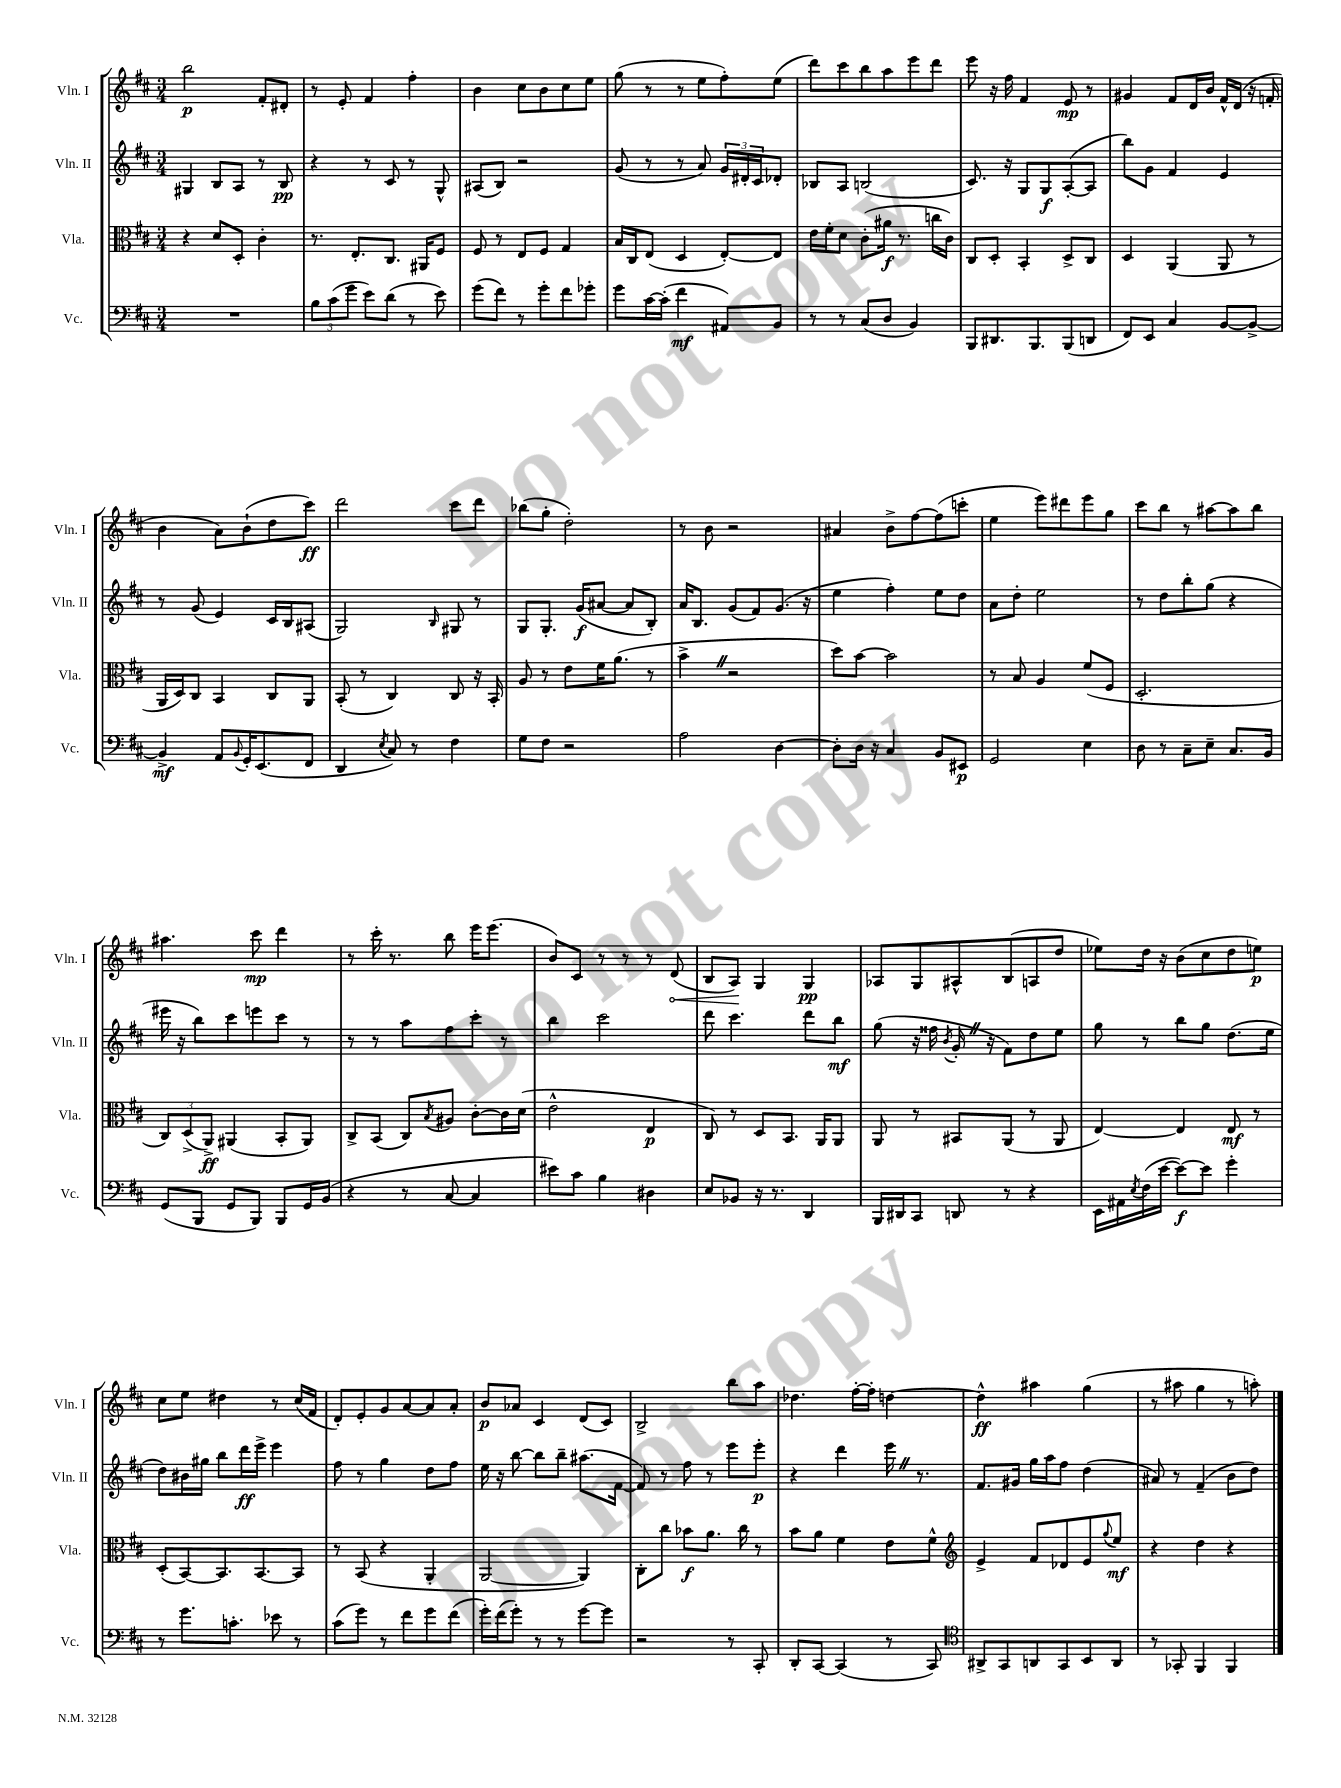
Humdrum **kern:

**kern	**dynam	**kern	**dynam	**kern	**dynam	**kern	**dynam
*part4	*part4	*part3	*part3	*part2	*part2	*part1	*part1
*staff4	*staff4	*staff3	*staff3	*staff2	*staff2	*staff1	*staff1
*I"Vc.	*	*I"Vla.	*	*I"Vln. II	*	*I"Vln. I	*
*I'Vc.	*	*I'Vla.	*	*I'Vln. II	*	*I'Vln. I	*
*clefF4	*	*clefC3	*	*clefG2	*	*clefG2	*
*k[f#c#]	*	*k[f#c#]	*	*k[f#c#]	*	*k[f#c#]	*
*M3/4	*	*M3/4	*	*M3/4	*	*M3/4	*
=6	=6	=6	=6	=6	=6	=6	=6
2.r	.	4r	.	4G#X/	.	2bb\	p
.	.	8d/L	.	8B/L	.	.	.
.	.	8D'/J	.	8A/J	.	.	.
.	.	4c#'\	.	8r	.	8f#'/L	.
.	.	.	.	8B/	pp	8d#X'/J	.
=7	=7	=7	=7	=7	=7	=7	=7
12B\L	.	8.r	.	4r	.	8r	.
(12c#\	.	.	.	.	.	.	.
.	.	.	.	.	.	8e'/	.
12g\J	.	.	.	.	.	.	.
.	.	8.E'/L	.	.	.	.	.
8e\L)	.	.	.	8r	.	4f#/	.
(8d\J	.	8.C#/J	.	8c#/	.	.	.
8r	.	.	.	8r	.	4ff#'\	.
.	.	16AA#X/KL	.	.	.	.	.
8e\)	.	8F#/J	.	8G^^/	.	.	.
=8	=8	=8	=8	=8	=8	=8	=8
(8g\L	.	8F#/	.	(8A#X/L	.	4b\	.
8f#\J)	.	8r	.	8B/J)	.	.	.
8r	.	8E/L	.	2r	.	8cc#\L	.
8g'\L	.	8F#/J	.	.	.	8b\	.
8f#\	.	4G/	.	.	.	8cc#\	.
8g-X'\J	.	.	.	.	.	8ee\J	.
=9	=9	=9	=9	=9	=9	=9	=9
8g\L	.	16B/LL	.	(8g/	.	(8gg\	.
.	.	16C#/J	.	.	.	.	.
[16c#\L	.	(8E/J	.	8r	.	8r	.
(16c#'\JJ]	.	.	.	.	.	.	.
4f#\	mf	4D/	.	8r	.	8r	.
.	.	.	.	8a/)	.	8ee\L	.
8AA#X/L)	.	[8E'/L)	.	24g/LL	.	8ff#'\)	.
.	.	.	.	24d#X'/	.	.	.
.	.	.	.	24c#/J	.	.	.
8BB/J	.	8E/J]	.	8d-X'/J	.	(8ee\J	.
=10	=10	=10	=10	=10	=10	=10	=10
8r	.	16e\LL	.	8B-X/L	.	8ddd\L)	.
.	.	16f#'\J	.	.	.	.	.
8r	.	8d\J	.	8A/J	.	8ccc#\	.
(8C#/L	.	(8c#'\L	.	(2Bn/	.	8bb\	.
8D/J	.	16a#X\Jk	f	.	.	8aa\	.
.	.	8.r	.	.	.	.	.
4BB/)	.	.	.	.	.	8eee\	.
.	.	16ccn\LL	.	.	.	8ddd\J	.
.	.	16c#\JJ)	.	.	.	.	.
=11	=11	=11	=11	=11	=11	=11	=11
8BBB/L	.	8C#/L	.	8.c#/)	.	8eee\	.
8.DD#X/	.	8D'/J	.	.	.	16r	.
.	.	.	.	16r	.	16ff#\	.
.	.	4BB'/	.	8G/L	.	4f#/	.
8.BBB/	.	.	.	.	.	.	.
.	.	.	.	8G/	f	.	.
(8BBB/	.	8D^/L	.	([8A'/	.	8e/	mp
8DDn/J	.	8C#/J	.	8A/J]	.	8r	.
=12	=12	=12	=12	=12	=12	=12	=12
8FF#/L)	.	4D/	.	8bb\L)	.	4g#X/	.
8EE/J	.	.	.	8g\J	.	.	.
4C#/	.	(4AA/	.	4f#/	.	8f#/L	.
.	.	.	.	.	.	16d/L	.
.	.	.	.	.	.	16b/JJ	.
[8BB/L	.	8AA/	.	4e/	.	16f#^^/LL	.
.	.	.	.	.	.	(16d/JJ	.
8BB^/J_	.	8r	.	.	.	16r	.
.	.	.	.	.	.	16fn'/	.
!!LO:LB:g=z
=13	=13	=13	=13	=13	=13	=13	=13
4BB^/]	mf	16AA/LL	.	8r	.	4b\	.
.	.	16D/J)	.	.	.	.	.
.	.	8C#/J	.	(8g/	.	.	.
8AA/L	.	4BB/	.	4e/)	.	8a\L)	.
8qqBB/	.	.	.	.	.	.	.
16GG'/K	.	.	.	.	.	(8b`\	.
(8.EE/	.	.	.	.	.	.	.
.	.	8C#/L	.	16c#/LL	.	8dd\	.
.	.	.	.	16B/J	.	.	.
8FF#/J	.	8AA/J	.	(8A#X/J	.	8ccc#\J)	ff
=14	=14	=14	=14	=14	=14	=14	=14
4DD/	.	(8BB'/	.	2G/)	.	2ddd\	.
.	.	8r	.	.	.	.	.
8qE/	.	.	.	.	.	.	.
8C#/)	.	4C#/)	.	.	.	.	.
8r	.	.	.	.	.	.	.
.	.	.	.	16qqB/	.	.	.
4F#\	.	8C#/	.	8G#X/	.	8ccc#\L	.
.	.	16r	.	8r	.	8ddd\J	.
.	.	16BB'/	.	.	.	.	.
=15	=15	=15	=15	=15	=15	=15	=15
8G\L	.	8A/	.	8G/L	.	(8bb-X\L	.
8F#\J	.	8r	.	8.G'/J	.	8gg'\J	.
2r	.	8e\L	.	.	.	2dd'\)	.
.	.	.	.	(16g/KL	f	.	.
.	.	16f#\K	.	[8a#X/J	.	.	.
.	.	(8.a\J	.	.	.	.	.
.	.	.	.	8a#/L]	.	.	.
.	.	8r	.	8B'/J)	.	.	.
=16	=16	=16	=16	=16	=16	=16	=16
2A\	.	4b^Z\	.	16a/KL	.	8r	.
.	.	.	.	8.B/J	.	.	.
.	.	.	.	.	.	8b\	.
.	.	2r	.	(8g/L	.	2r	.
.	.	.	.	8f#/)	.	.	.
[4D\	.	.	.	(8.g/J	.	.	.
.	.	.	.	16r	.	.	.
=17	=17	=17	=17	=17	=17	=17	=17
8D'\L]	.	8dd\L)	.	4ee\	.	4a#X/	.
16D\Jk	.	[8b\J	.	.	.	.	.
16r	.	.	.	.	.	.	.
4C#/	.	2b\]	.	4ff#'\)	.	8b^\L	.
.	.	.	.	.	.	[8ff#\	.
8BB/L	.	.	.	8ee\L	.	(8ff#\]	.
8EE#X/J	p	.	.	8dd\J	.	8cccn'\J	.
=18	=18	=18	=18	=18	=18	=18	=18
2GG/	.	8r	.	8a\L	.	4ee\	.
.	.	8B/	.	8dd'\J	.	.	.
.	.	4A/	.	2ee\	.	8eee\L)	.
.	.	.	.	.	.	8ddd#X\	.
4E\	.	(8f#/L	.	.	.	8eee\	.
.	.	8F#/J	.	.	.	8gg\J	.
=19	=19	=19	=19	=19	=19	=19	=19
8D\	.	2.D'/	.	8r	.	8ccc#\L	.
8r	.	.	.	8dd\L	.	8bb\J	.
8C#~\L	.	.	.	8bb'\	.	8r	.
8E~\J	.	.	.	(8gg\J	.	[8aa#X\L	.
8.C#/L	.	.	.	4r	.	8aa#\]	.
.	.	.	.	.	.	8bb\J	.
16BB/Jk	.	.	.	.	.	.	.
!!LO:LB:g=z
=20	=20	=20	=20	=20	=20	=20	=20
(8GG/L	.	12C#/L)	.	16eee#X\	.	4.aa#X\	.
.	.	.	.	16r	.	.	.
.	.	(12D^/	.	.	.	.	.
8BBB/J	.	.	.	8bb\L)	.	.	.
.	.	12AA^/J)	ff	.	.	.	.
8GG/L	.	(4AA#X/	.	8ccc#\	.	.	.
8BBB/J)	.	.	.	8eeen\	.	8ccc#\	mp
8BBB/L	.	8BB'/L	.	8ccc#\J	.	4ddd\	.
16GG/L	.	8AA#/J)	.	8r	.	.	.
(16BB/JJ	.	.	.	.	.	.	.
=21	=21	=21	=21	=21	=21	=21	=21
4r	.	8C#^/L	.	8r	.	8r	.
.	.	(8BB/J	.	8r	.	16ccc#'\	.
.	.	.	.	.	.	8.r	.
8r	.	8C#/L)	.	8aa\L	.	.	.
.	.	8qB/	.	.	.	.	.
[8C#/	.	8A#X/J	.	8ff#\	.	8bb\	.
4C#/]	.	[8c#'\L	.	8ccc#'\J	.	16eee\KL	.
.	.	.	.	.	.	(8.eee\J	.
.	.	16c#\L]	.	8r	.	.	.
.	.	(16d\JJ	.	.	.	.	.
=22	=22	=22	=22	=22	=22	=22	=22
8e#X\L)	.	2e^^\	.	4bb\	.	8b/L)	.
8c#\J	.	.	.	.	.	8c#/J	.
4B\	.	.	.	2ccc#\	.	8r	.
.	.	.	.	.	.	8r	.
4D#X\	.	4E/	p	.	.	8r	.
!	!	!	!	!	!	!	!LO:HP:b
.	.	.	.	.	.	(8d/	<
=23	=23	=23	=23	=23	=23	=23	=23
8E/L	.	8C#/)	.	8ddd\	.	8B/L	.
8BB-X/J	.	8r	.	4.ccc#\	.	8A/J)	.
16r	.	8D/L	.	.	.	4G/	[
8.r	.	.	.	.	.	.	.
.	.	8.BB/J	.	.	.	.	.
4DD/	.	.	.	8ddd\L	.	4G/	pp
.	.	16AA/KL	.	.	.	.	.
.	.	8AA/J	.	8bb\J	mf	.	.
=24	=24	=24	=24	=24	=24	=24	=24
16BBB/LL	.	8AA/	.	(8gg\	.	8A-X/L	.
16DD#X/J	.	.	.	.	.	.	.
8CC#/J	.	8r	.	16r	.	8G/	.
.	.	.	.	16ff##X\	.	.	.
.	.	.	.	8qb/	.	.	.
8DDn/	.	8BB#X/L	.	16g'Z/	.	8A#X^^/	.
.	.	.	.	16r	.	.	.
8r	.	(8AA/J	.	8f#\L)	.	(8B/	.
4r	.	8r	.	8dd\	.	8An/	.
.	.	8AA/	.	8ee\J	.	8dd/J	.
=25	=25	=25	=25	=25	=25	=25	=25
16EE\LL	.	[4E/)	.	8gg\	.	8ee-X\L)	.
16AA#X\	.	.	.	.	.	.	.
8qE/	.	.	.	.	.	.	.
(16F#\	.	.	.	8r	.	16dd\Jk	.
[16e\JJ	.	.	.	.	.	16r	.
8e\L_)	f	4E/]	.	8bb\L	.	(8b\L	.
8e\J]	.	.	.	8gg\J	.	8cc#\	.
4g'\	.	8E/	mf	(8.dd\L	.	8dd\	.
.	.	8r	.	.	.	8een\J)	p
.	.	.	.	16ee\Jk	.	.	.
!!LO:LB:g=z
=26	=26	=26	=26	=26	=26	=26	=26
8r	.	(8D'/L	.	8dd\L)	.	8cc#\L	.
8.g\L	.	[8BB/)	.	16b#X\L	.	8ee\J	.
.	.	.	.	16gg#X\JJ	.	.	.
.	.	8.BB/]	.	8bb\L	.	4dd#X\	.
8.cn'\J	.	.	.	.	.	.	.
.	.	.	.	16ddd\L	ff	.	.
.	.	[8.BB/	.	16eee^\JJ	.	.	.
8e-X\	.	.	.	4eee\	.	8r	.
8r	.	8BB/J]	.	.	.	(16cc#/LL	.
.	.	.	.	.	.	16f#/JJ	.
=27	=27	=27	=27	=27	=27	=27	=27
(8c#\L	.	8r	.	8ff#\	.	8d'/L)	.
8g\J)	.	(8BB/	.	8r	.	8e'/	.
8r	.	4r	.	4gg\	.	8g/	.
8f#\L	.	.	.	.	.	[8a/	.
8g\	.	4AA'/	.	8dd\L	.	8a/]	.
(8f#\J	.	.	.	8ff#\J	.	8a'/J	.
=28	=28	=28	=28	=28	=28	=28	=28
16g'\LL)	.	[2AA/	.	16ee\	.	8b/L	p
(16f#\J	.	.	.	16r	.	.	.
8g'\J)	.	.	.	[8bb\	.	8a-X/J	.
8r	.	.	.	8bb\L]	.	4c#/	.
8r	.	.	.	8bb~\J	.	.	.
[8g\L	.	4AA/])	.	(8.aa#X\L	.	(8d/L	.
8g\J]	.	.	.	.	.	8c#/J)	.
.	.	.	.	[16f#\Jk	.	.	.
=29	=29	=29	=29	=29	=29	=29	=29
2r	.	8C#'\L	.	8f#/])	.	2B^/	.
.	.	8cc#\J	.	8r	.	.	.
.	.	8b-X\L	f	8ff#\	.	.	.
.	.	8.a\J	.	8r	.	.	.
8r	.	.	.	8eee\L	.	8bb\L	.
.	.	16cc#\	.	.	.	.	.
8CC#'/	.	8r	.	8eee'\J	p	8aa\J	.
=30	=30	=30	=30	=30	=30	=30	=30
8DD'/L	.	8b\L	.	4r	.	4.dd-X\	.
[8CC#/J	.	8a\J	.	.	.	.	.
(4CC#/]	.	4f#\	.	4ddd\	.	.	.
.	.	.	.	.	.	[16ff#'\LL	.
.	.	.	.	.	.	16ff#'\JJ]	.
8r	.	8e\L	.	16eeeZ\	.	[4ddn\	.
.	.	.	.	8.r	.	.	.
8CC#/)	.	8f#^^\J	.	.	.	.	.
=31	=31	=31	=31	=31	=31	=31	=31
*clefC4	*	*clefG2	*	*	*	*	*
8AA#X^/L	.	4e^/	.	8.f#/L	.	4dd^^\]	ff
8GG/	.	.	.	.	.	.	.
.	.	.	.	16g#X/Jk	.	.	.
8AAn/	.	8f#/L	.	16gg\LL	.	4aa#X\	.
.	.	.	.	16aa\J	.	.	.
8GG/	.	8d-X/	.	8ff#\J	.	.	.
8BB/	.	8e/	.	(4dd\	.	(4gg\	.
.	.	8qqgg/	.	.	.	.	.
8AA/J	.	8ee/J	mf	.	.	.	.
=32	=32	=32	=32	=32	=32	=32	=32
8r	.	4r	.	8a#X/)	.	8r	.
8GG-X'/	.	.	.	8r	.	8aa#X\	.
4FF#/	.	4dd\	.	(4f#~/	.	4gg\	.
4FF#/	.	4r	.	8b\L	.	8r	.
.	.	.	.	8dd\J)	.	8aan'\)	.
==	==	==	==	==	==	==	==
*-	*-	*-	*-	*-	*-	*-	*-
